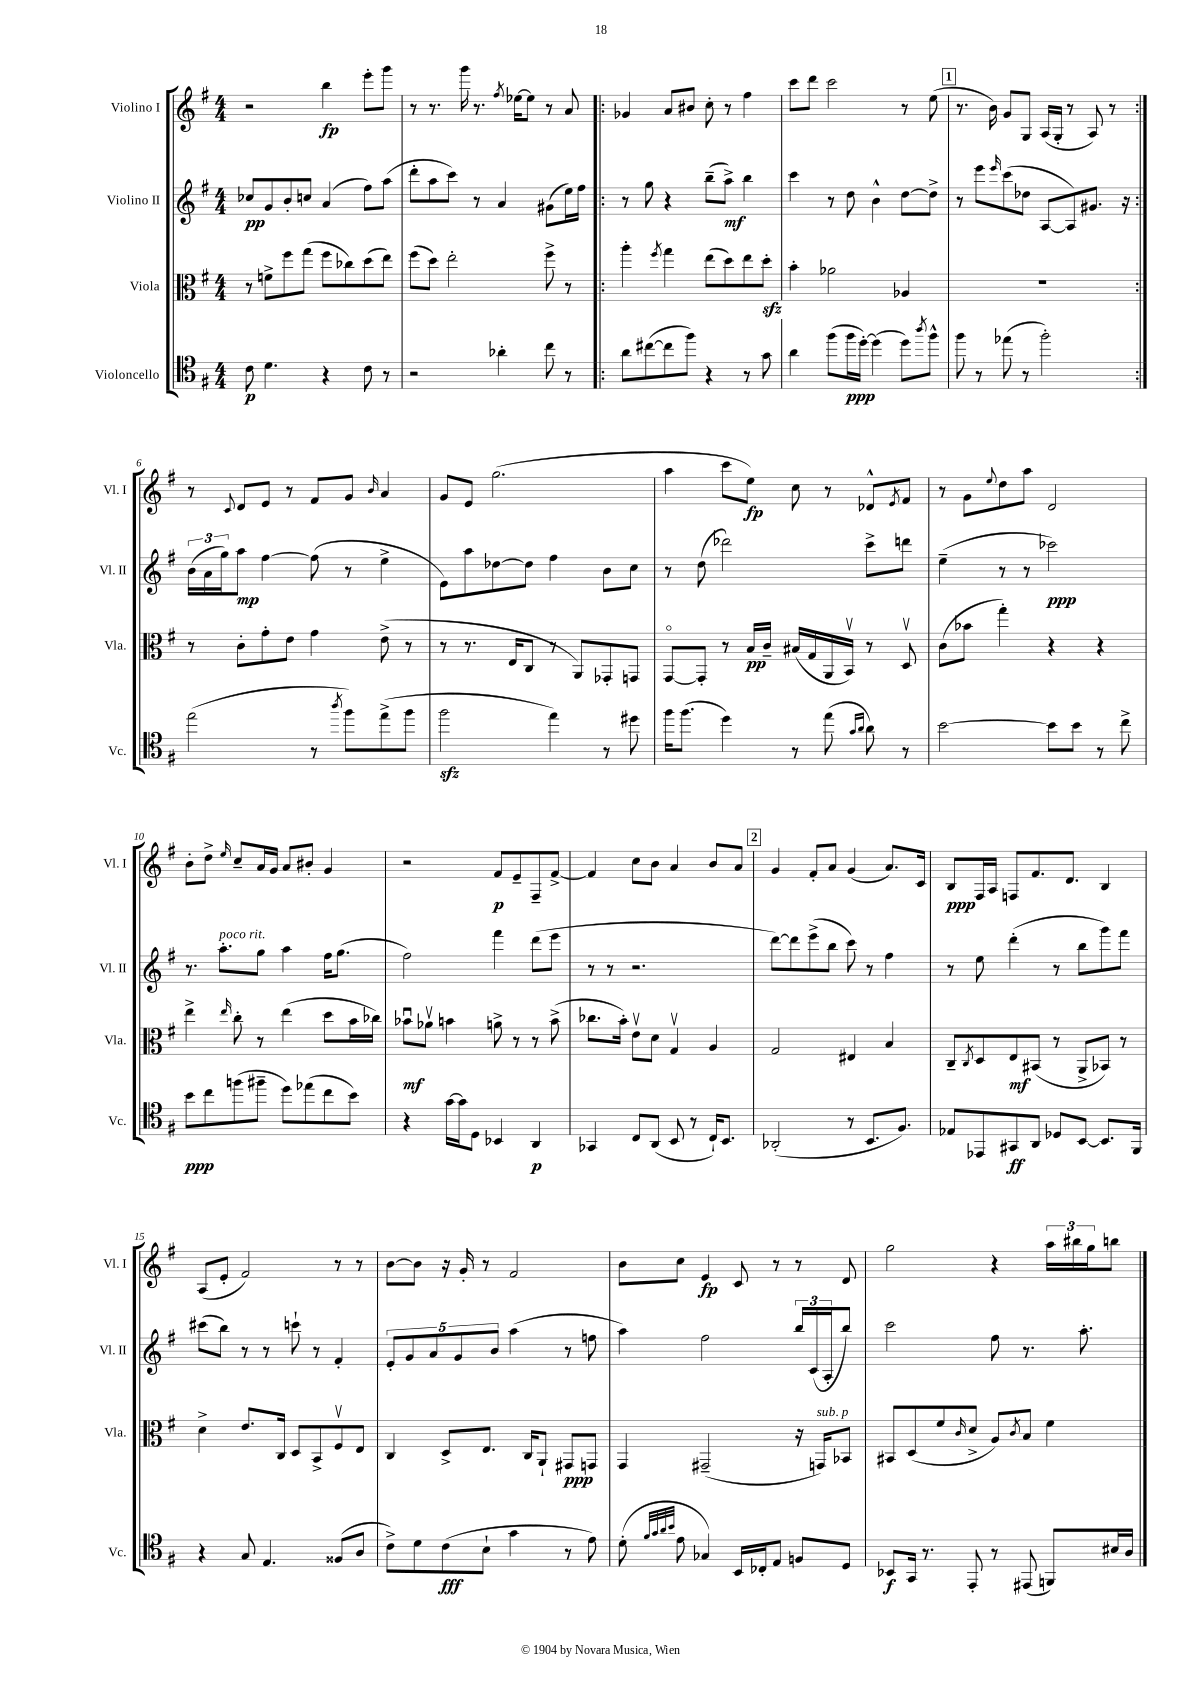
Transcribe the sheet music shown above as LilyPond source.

<<
\new StaffGroup <<
\new Staff = "s0" \with { instrumentName = "Violino I" shortInstrumentName = "Vl. I" } {
    \clef treble \key g \major \numericTimeSignature \time 4/4
    r2 b''4\fp e'''8-. g'''8 |
    r8 r8. g'''16 r8. \acciaccatura { fis''8 } ees''16~ ees''8 r8 a'8 |
    \repeat volta 2 { ges'4 a'8 bis'8 c''8-. r8 fis''4 |
    c'''8 d'''8 c'''2 r8 e''8( |
    \mark \markup { \box "1" } r8. b'16) g'8 g8 a16( g16-. r8 a8) r8 | }
    r8 \appoggiatura { c'8 } d'8 e'8 r8 fis'8 g'8 \grace { b'16 } a'4 |
    g'8 e'8 g''2.( |
    a''4 c'''8 e''8\fp) c''8 r8 des'8-^ \acciaccatura { e'8 } fis'8 |
    r8 g'8 \appoggiatura { e''8 } d''8 a''8 d'2 |
    b'8-. d''8-> \grace { e''16 } c''8-- a'16 g'16 a'8 bis'8-. g'4 |
    r2 fis'8\p e'8-- fis8-- fis'8~-> |
    fis'4 c''8 b'8 a'4 b'8 a'8 |
    \mark \markup { \box "2" } g'4 fis'8-. a'8 g'4( a'8.) c'16 |
    b8\ppp fis16 a16 f8 fis'8. d'8. b4 |
    a8( e'8-. fis'2) r8 r8 |
    b'8~ b'8 r16 g'16-. r8 fis'2 |
    b'8 c''8 e'4\fp c'8 r8 r8 d'8 |
    g''2 r4 \tuplet 3/2 { a''16 bis''16 g''16 } b''8 \bar "|." |
}
\new Staff = "s1" \with { instrumentName = "Violino II" shortInstrumentName = "Vl. II" } {
    \clef treble \key g \major \numericTimeSignature \time 4/4
    ces''8\pp g'8 b'8-. c''8 a'4( fis''8) a''8( |
    d'''8-. a''8 c'''8) r8 a'4 gis'8( e''16) fis''16 |
    \repeat volta 2 { r8 g''8 r4 b''8--( a''8->\mf) b''4 |
    c'''4 r8 d''8 b'4-^ d''8~ d''8-> |
    \mark \markup { \box "1" } r8 e'''8 \grace { e'''16 } c'''8( des''8 a8~ a8) gis'8. r16 | }
    \tuplet 3/2 { b'16( a'16 g''16) } a''8\mp fis''4~ fis''8( r8 e''4-> |
    e'8) a''8 des''8~ des''8 fis''4 b'8 c''8 |
    r8 d''8( des'''2) c'''8-> d'''8 |
    e''4--( r8 r8 ces'''2\ppp) |
    r8. a''8.-.^\markup { \italic "poco rit." } g''8 a''4 fis''16 g''8.( |
    fis''2) fis'''4 d'''8( e'''8 |
    r8 r8 r2. |
    \mark \markup { \box "2" } d'''8~) d'''8 e'''8->( b''8 c'''8) r8 fis''4 |
    r8 e''8 d'''4-.( r8 b''8 g'''8) fis'''8 |
    cis'''8( b''8) r8 r8 c'''8-! r8 fis'4-. |
    \tuplet 5/4 { e'8-. g'8 a'8 g'8 b'8 } a''4( r8 f''8 |
    a''4) fis''2 \tuplet 3/2 { b''16 c'16( a16-. } b''8) |
    c'''2 fis''8 r8. a''8.-. \bar "|." |
}
\new Staff = "s2" \with { instrumentName = "Viola" shortInstrumentName = "Vla." } {
    \clef alto \key g \major \numericTimeSignature \time 4/4
    r8 f'8-> fis''8 g''8( fis''8 ces''8) d''8( e''8) |
    fis''8( d''8) e''2-. fis''8-> r8 |
    \repeat volta 2 { a''4-. \acciaccatura { fis''8 } g''4 e''8( d''8) e''8 d''8-.\sfz |
    b'4-. aes'2 aes4 |
    \mark \markup { \box "1" } R1 | }
    r8 c'8-. g'8-. e'8 g'4 e'8->( r8 |
    r8 r8. e16 c8 r8 a,8) ges,8-. g,8 |
    g,8~\flageolet g,8-. r8 b16\pp c'16-- bis16( g16 a,16 b,16\upbow) r8 d8\upbow |
    c'8( bes'8 g''4-.) r4 r4 |
    e''4-> \grace { e''16 } c''8-. r8 e''4( d''8 b'16 ces''16) |
    bes'8\downbow\mf aes'8\upbow b'4 a'8-> r8 r8 b'8->( |
    ces''8. b'16-.) e'8\upbow d'8 g4\upbow a4 |
    \mark \markup { \box "2" } g2 eis4 b4 |
    c8-- \acciaccatura { c8 } d8 e8\mf bis,8( r8 a,8-> bes,8) r8 |
    d'4-> e'8. c16 d8 b,8-> fis8\upbow e8 |
    c4 d8-> e8. c16 a,8-! gis,8\ppp g,8 |
    g,4 gis,2--( r16 g,16^\markup { \italic "sub. p" }) bes,8 |
    bis,8 d8( fis'8 \grace { c'16 } d'8-> a8) \acciaccatura { c'8 } b8 fis'4 \bar "|." |
}
\new Staff = "s3" \with { instrumentName = "Violoncello" shortInstrumentName = "Vc." } {
    \clef tenor \key g \major \numericTimeSignature \time 4/4
    c'8\p d'4. r4 c'8 r8 |
    r2 aes'4-. c''8 r8 |
    \repeat volta 2 { a'8 cis''8~( cis''8 fis''8) r4 r8 g'8 |
    a'4 fis''8( fis''16\ppp d''16~-.) d''4( d''8) \acciaccatura { a''8 } fis''8-^ |
    \mark \markup { \box "1" } fis''8 r8 ees''8( r8 fis''2-.) | }
    e''2( r8 \acciaccatura { a''8 } fis''8) e''8->( fis''8 |
    fis''2\sfz e''4) r8 dis''8 |
    fis''16 fis''8.( d''4) r8 e''8( \grace { g'16 a'16 } a'8) r8 |
    b'2~ b'8 b'8 r8 c''8-> |
    b'8\ppp c''8 f''8( fis''8-- d''8) ees''8( c''8 b'8) |
    r4 g'16~ g'16 d8 bes,4 a,4\p |
    ges,4 c8 a,8( b,8 r8 c16-!) b,8. |
    \mark \markup { \box "2" } aes,2-.( r8 b,8. fis8.) |
    ees8 ees,8 gis,8\ff a,8 des8 b,8~ b,8. fis,16 |
    r4 g8 e4. fisis8( a8 |
    c'8->) d'8 c'8\fff( b8-! g'4 r8 e'8) |
    d'8-.( \grace { fis'32 g'32 a'32 b'32 } e'8 ges4) b,16 ces16-. e8 f8 d8 |
    bes,8\f g,16 r8. e,8-. r8 eis,8( f,8) bis16 a16 \bar "|." |
}
>>
>>
